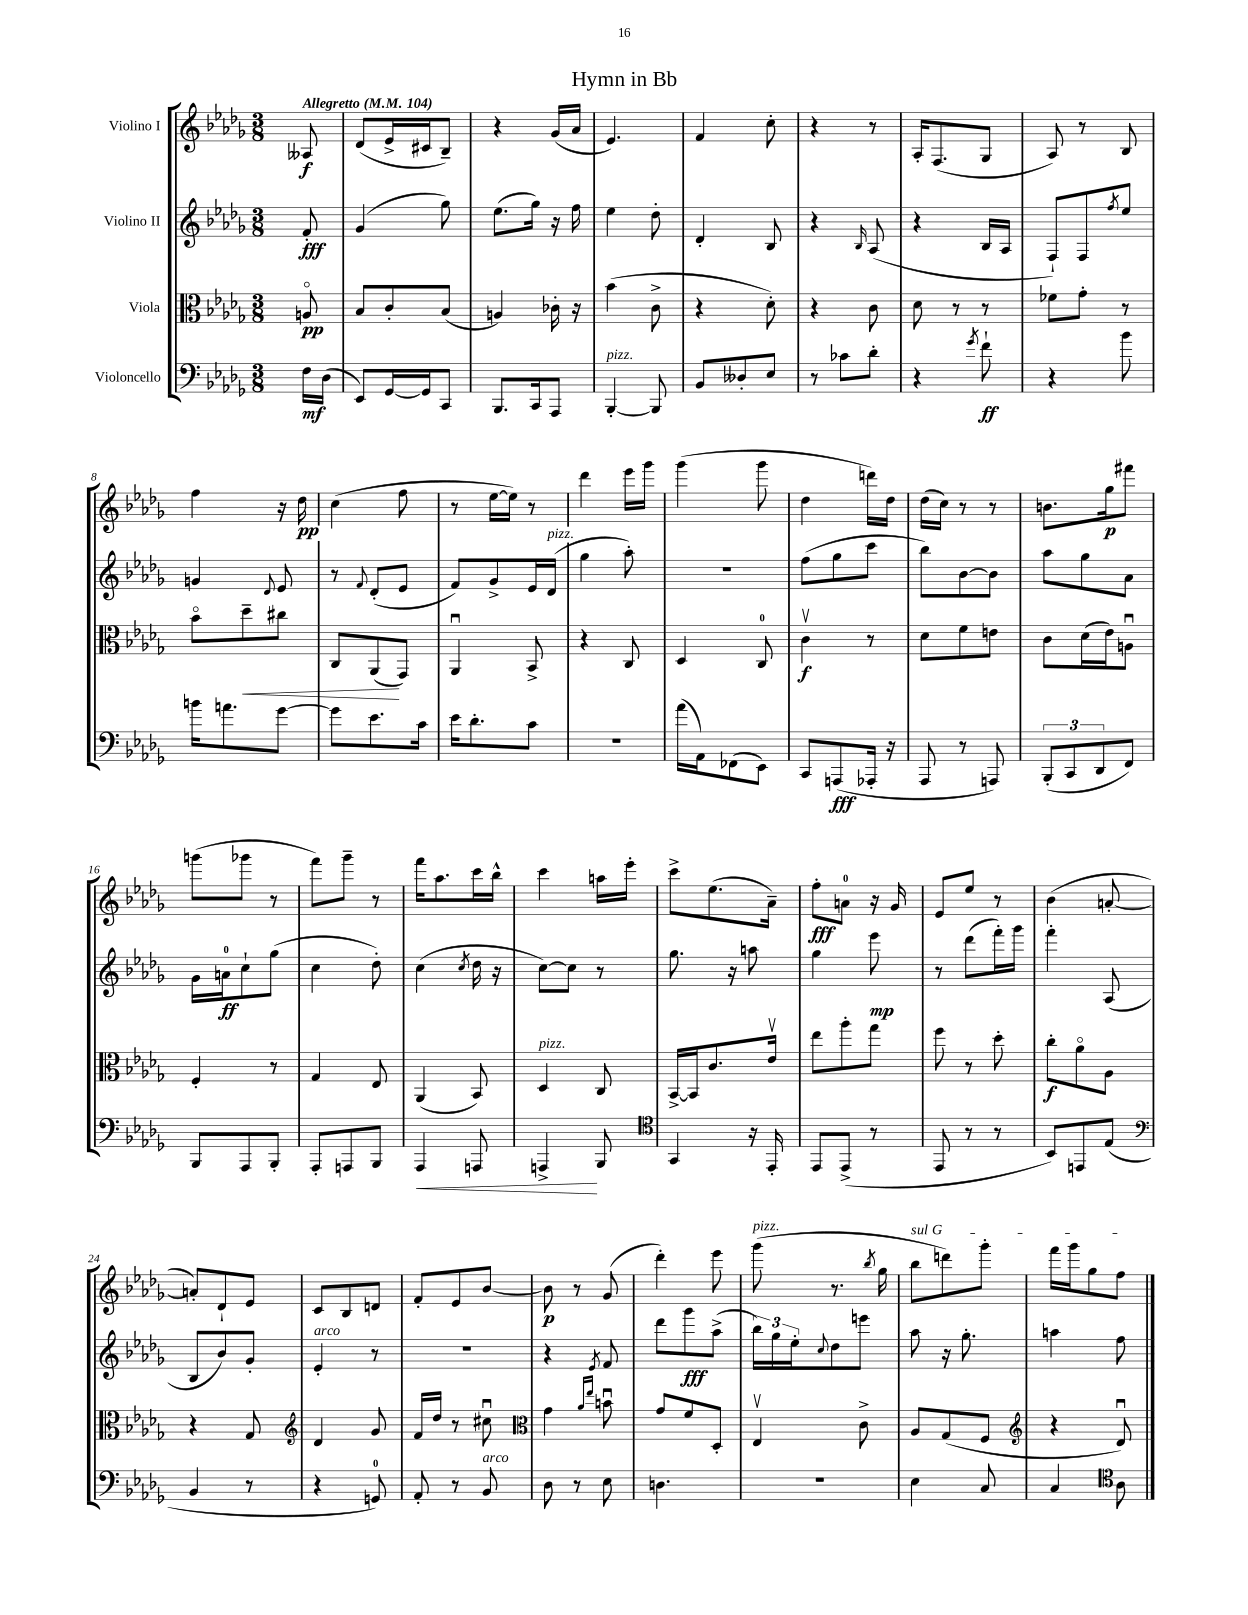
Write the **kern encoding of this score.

**kern	**kern	**kern	**kern
*staff4	*staff3	*staff2	*staff1
*clefF4	*clefC3	*clefG2	*clefG2
*k[b-e-a-d-g-]	*k[b-e-a-d-g-]	*k[b-e-a-d-g-]	*k[b-e-a-d-g-]
*M3/8	*M3/8	*M3/8	*M3/8
*MM104	*MM104	*MM104	*MM104
16F\LL	8Ao/	8f'/	8A--/
(16D-\JJ	.	.	.
=	=	=	=
8EE-/L)	8B-/L	(4g-/	(8d-/L
[16GG-/L	8c'/	.	16e-^/L
16GG-/]J	.	.	16c#/J
8CC/J	(8B-/J	8gg-\)	8B-~/J)
=	=	=	=
8.BBB-/L	4A/)	(8.ee-\L	4r
16CC/k	.	16gg-\Jk)	.
8AAA-/J	16c-'\	16r	(16g-/LL
.	16r	16ff\	16a-/JJ
=	=	=	=
[4BBB-'/	(4b-\	4ee-\	4.e-/)
8BBB-/]	8c^\	8dd-'\	.
=	=	=	=
8BB-/L	4r	4d-'/	4f/
8D--'/	.	.	.
8E-/J	8d-'\)	8B-/	8cc'\
=	=	=	=
8r	4r	4r	4r
8c-\L	.	.	.
.	.	16qqB-/	.
8d-'\J	8c\	(8A-/	8r
=	=	=	=
4r	8d-\	4r	16A-'/LK
.	.	.	(8.F/
.	8r	.	.
8qg-/	.	.	.
8f`\	8r	16B-/LL	8G-/J
.	.	16A-/JJ	.
=	=	=	=
4r	8f-\L	8F`/L)	8A-/)
.	8g-'\J	8F/	8r
.	.	8qff/	.
8b-\	8r	8ee-/J	8B-/
=	=	=	=
16b\LK	8b-o\L	4g/	4ff\
8.a\	.	.	.
.	8dd-~\	.	.
.	.	8qqd-/	.
[8g-\J	8cc#\J	8e-/	16r
.	.	.	16dd-\
=	=	=	=
8g-\]L	8C/L	8r	(4cc\
.	.	8qqf/	.
8.e-\	(8AA-/	(8d-'/L	.
.	8GG-/J)	8e-/J	8ff\
16c\Jk	.	.	.
=	=	=	=
16e-\LK	4AA-u/	8f/L)	8r
8.d-'\	.	.	.
.	.	8g-^/	[16ee-\LL
.	.	.	16ee-\]JJ)
8c\J	8BB-^/	16e-/L	8r
.	.	(16d-/JJ	.
=	=	=	=
4.r	4r	4gg-\	4ddd-\
.	8C/	8aa-'\)	16eee-\LL
.	.	.	16ggg-\JJ
=	=	=	=
(16a-\LL	4D-/	4.r	(4ggg-\
16AA-\J)	.	.	.
(8FF-\	.	.	.
8EE-\J)	8C/	.	8ggg-\
=	=	=	=
8CC/L	4cv\	(8ff\L	4dd-\
(8AAA/	.	8gg-\	.
16AAA-'/Jk	8r	8ccc\J	16ddd\LL)
16r	.	.	16dd-\JJ
=	=	=	=
8AAA-/	8d-\L	8bb-\L)	(16dd-\LL
.	.	.	16cc\JJ)
8r	8f\	[8b-\	8r
8AAA/)	8e\J	8b-\]J	8r
=	=	=	=
(12BBB-'/L	8c\L	8aa-\L	8.b\L
12CC/	.	.	.
.	(16d-\L	8gg-\	.
12DD-/	.	.	.
.	16e-\J)	.	16gg-\k
8FF/J)	8Au\J	8a-\J	8fff#\J
=	=	=	=
8BBB-/L	4F'/	16g-\LL	(8ggg\L
.	.	16a\J	.
8AAA-/	.	8cc`\	8ggg-\J
8BBB-'/J	8r	(8gg-\J	8r
=	=	=	=
8AAA-'/L	4G-/	4cc\	8fff\L)
8AAA/	.	.	8ggg-~\J
8BBB-/J	8E-/	8dd-'\)	8r
=	=	=	=
4AAA-/	(4AA-/	(4cc\	16fff\LK
.	.	.	8.aa-\
.	.	8qcc/	.
8AAA/	8BB-/)	16dd-\	16ccc\L
.	.	16r	16bb-^^\JJ
=	=	=	=
4AAA^/	4D-/	[8cc\L)	4ccc\
.	.	8cc\]J	.
8BBB-/	8C/	8r	16aa\LL
.	.	.	16eee-'\JJ
=	=	=	=
*clefC4	*	*	*
4GG-/	[16BB-^/LL	8.gg-\	8ccc^\L
.	16BB-/]J	.	.
.	8.c/	.	(8.ee-\
.	.	16r	.
16r	.	8aa\	.
16EE-'/	16e-v/Jk	.	16a-~\Jk)
=	=	=	=
8EE-/L	8ee-\L	4gg-\	8ff'\L
(8EE-^/J	8aa-'\	.	8a\J
8r	8gg-\J	8eee-\	16r
.	.	.	16g-/
=	=	=	=
8EE-/	8ff\	8r	8e-/L
8r	8r	(8ddd-\L	8ee-/J
8r	8dd-'\	16fff'\L)	8r
.	.	16ggg-\JJ	.
=	=	=	=
8BB-/L)	8cc'\L	4fff'\	(4b-\
8EE/	8a-o\	.	.
(8E-/J	8A-\J	(8A-/	[8a'/
=	=	=	=
*clefF4	*	*	*
4BB-/	4r	8B-/L	8a'/]L)
.	.	8b-/)	8d-`/
8r	8G-/	8g-'/J	8e-/J
=	=	=	=
*	*clefG2	*	*
4r	4d-/	4e-'/	8c/L
.	.	.	8B-/
8GG/)	8g-/	8r	8d/J
=	=	=	=
8AA-'/	16f/LL	4.r	8f'/L
.	16dd-/JJ	.	.
8r	8r	.	8e-/
8BB-/	8cc#u\	.	[8b-/J
=	=	=	=
*	*clefC3	*	*
8D-\	4g-\	4r	8b-\]
8r	.	.	8r
.	16qqa-/LL	.	.
.	16qqee-/JJ	8qe-/	.
8E-\	8bu\	8f/	(8g-/
=	=	=	=
4.D\	8g-/L	8ddd-\L	4ddd-'\)
.	8f/	8ggg-\	.
.	8D-'/J	(8aa-^\J	8eee-\
=	=	=	=
4.r	4E-v/	24bb-\LL)	(8ggg-\
.	.	24gg-\	.
.	.	24ee-'\J	.
.	.	8qqcc/	.
.	.	8dd-\	8.r
.	8c^\	8eee\J	.
.	.	.	8qbb-/
.	.	.	16gg-\
=	=	=	=
4E-\	8A-/L	8aa-\	8bb-\L
.	(8G-/	16r	8ddd\)
.	.	8.gg-'\	.
8C/	8F/J	.	8ggg-'\J
=	=	=	=
*	*clefG2	*	*
4C/	4r	4aa\	16fff\LL
.	.	.	16ggg-\J
.	.	.	8gg-\
*clefC4	*	*	*
8A-\	8d-u/)	8ff\	8ff\J
==	==	==	==
*-	*-	*-	*-
